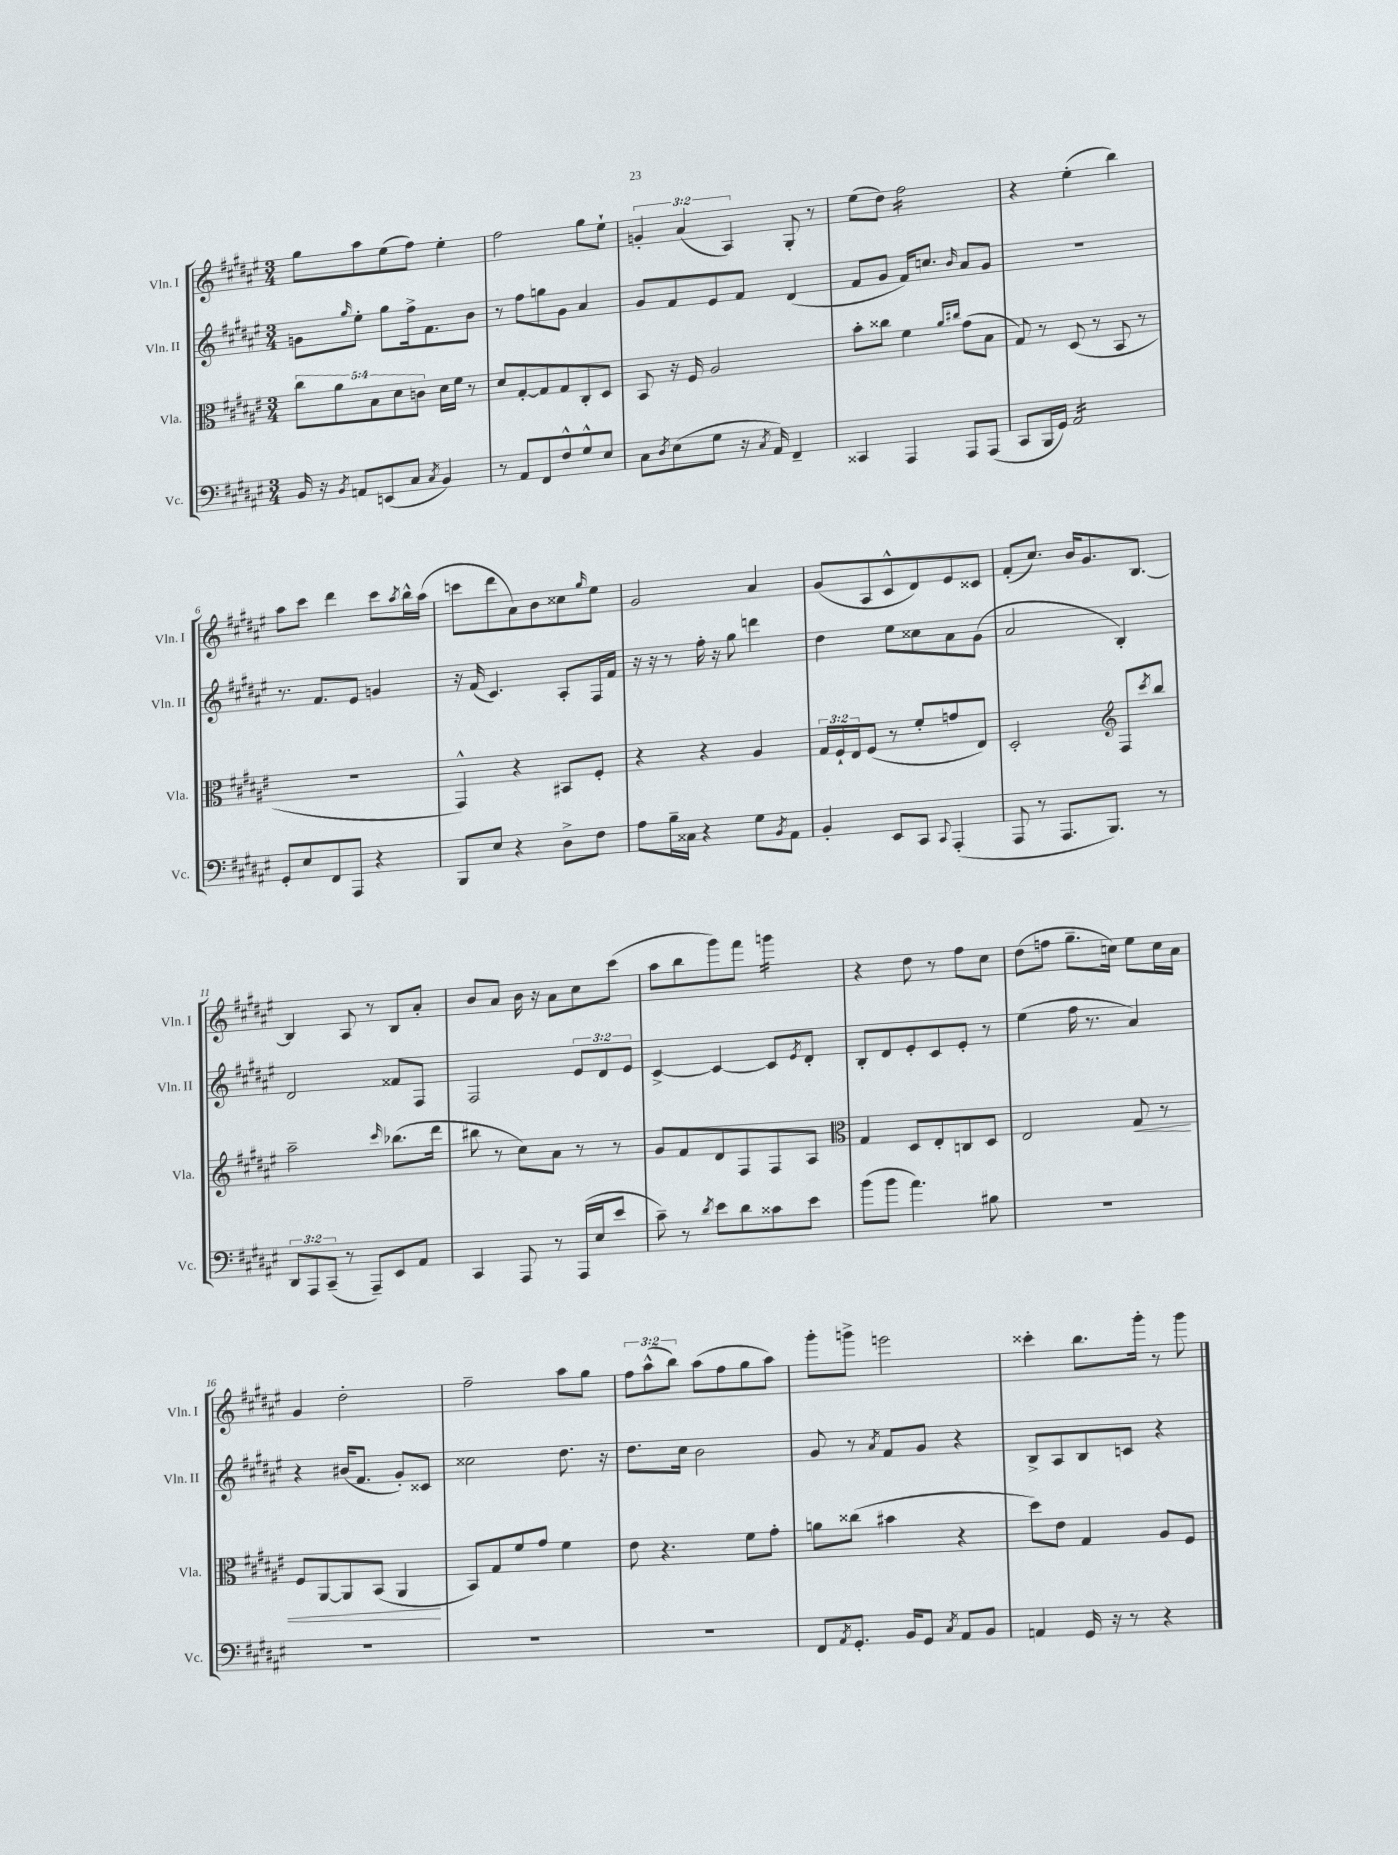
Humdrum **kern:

**kern	**kern	**kern	**kern
*staff4	*staff3	*staff2	*staff1
*clefF4	*clefC3	*clefG2	*clefG2
*k[f#c#g#d#a#e#]	*k[f#c#g#d#a#e#]	*k[f#c#g#d#a#e#]	*k[f#c#g#d#a#e#]
*M3/4	*M3/4	*M3/4	*M3/4
16BB	10cc#	8g	8gg#
16r	.	.	.
.	10a#	.	.
8qBB	.	16qqgg#	.
8AA	.	8ee#'	8aa#
.	10B	.	.
(8EE	.	8gg#	(8ee#
.	10d#	.	.
8C#	.	16ff#^	8ff#)
.	10c	.	.
.	.	8.f#	.
8qC#	.	.	.
4BB)	16d#	.	4ee#'
.	16f#	.	.
.	8r	8b	.
=	=	=	=
8r	8d#	8r	2ff#
8AA#	[8G#'	8ff#	.
8FF#	8G#]	8gg	.
8F#^^	8G#	8g#	.
8G#^^	8C#'	4a#	8gg#
8E#	8D#	.	8ee#`
=	=	=	=
8C#	8BB	8g#	6g'
8qD#	.	.	.
(8E#	16r	8f#	.
.	.	.	(6a#
.	16F#	.	.
8G#	2A#	8e#	.
.	.	.	6A#)
16r	.	8f#	.
8qC#	.	.	.
16AA#)	.	.	.
4FF#~	.	(4d#	8G#'
.	.	.	8r
=	=	=	=
4CC##	8b'	8f#	(8ee#
.	8cc##	8g#	8dd#)
4AAA#	4f#	16f#)	2ff#
.	.	8.cc	.
.	16qqa#	.	.
.	16qqcc#	16qqb	.
8AAA#	(8g#	8a#	.
(8AAA#	8B	8g#	.
=	=	=	=
8CC#	8G#)	2.r	4r
16BBB	8r	.	.
16GG#)	.	.	.
2AA#	(8D#	.	(4ee#'
.	8r	.	.
.	8BB	.	4bb)
.	8r	.	.
=	=	=	=
8GG#'	2.r	8.r	8aa#
8E#	.	.	8ccc#
.	.	8.f#	.
8FF#	.	.	4ddd#
8AAA#	.	8e#	.
4r	.	4g	8ccc#
.	.	.	8qaa#
.	.	.	16bb^^
.	.	.	(16aa#
=	=	=	=
8BBB	4GG#^^)	16r	8ccc
.	.	(16f#	.
8E#	.	4.c#)	8ddd#
4r	4r	.	8a#)
.	.	.	8b
8D#^	8BB#	8A#'	8cc##
.	.	.	16qqgg#
8F#	8F#'	16F#	8ee#
.	.	16f#	.
=	=	=	=
8A#	4r	16r	2g#
.	.	16r	.
16B~	.	8r	.
16C##	.	.	.
4r	4r	16ff#'	.
.	.	16r	.
.	.	8gg#	.
8G#	4A#	4ddd	4a#
8qBB	.	.	.
8AA#	.	.	.
=	=	=	=
4BB'	24G#	4dd#	(8g#
.	24F#`	.	.
.	24E#	.	.
.	(8F#	.	8A#
8EE#	8r	8ee#	8c#^^
8CC#	8f#'	8cc##	8d#)
8qqCC#	.	.	.
(4AAA#'	8g	8a#	8e#
.	8E#)	(8g#	8c##
=	=	=	=
8AAA#	2D#'	2a#	(8f#'
8r	.	.	8.cc#)
8.AAA#	.	.	.
.	.	.	16b
.	.	.	8.g#
8.BBB)	.	.	.
*	*clefG2	*	*
.	8F#	4B')	.
.	.	.	[8.B
.	8qccc#	.	.
8r	8bb	.	.
=	=	=	=
12DD#	2aa#~	2d#	4B]
12AAA#	.	.	.
(12CC#~	.	.	.
8r	.	.	8A#
8AAA#~)	.	.	8r
.	16qqccc#	.	.
8EE#	(8.bb-	8f##	8B
8AA#	.	8F#	8a#'
.	16ddd#	.	.
=	=	=	=
4CC#	8bb#	2F#	8b
.	8r	.	8a#
8AAA#	8cc#)	.	16b
.	.	.	16r
8r	8a#	.	8a#
(16AAA#	8r	12e#	8cc#
16E#	.	.	.
.	.	12d#	.
8e#	8r	.	(8ccc#
.	.	12e#	.
=	=	=	=
8c#~)	8g#	[4c#^	8aa#
8r	8f#	.	8bb
8qd#	.	.	.
8e#	8d#	4c#_	8ggg#)
8d#	8F#	.	8fff#
8c##	8F#	8c#]	4ggg
.	.	8qe#	.
8e#	8A#	8d#'	.
=	=	=	=
*	*clefC3	*	*
(8b	4G#	8B'	4r
8b	.	8d#	.
4.a#)	8D#	8e#'	8dd#
.	8E#'	8c#	8r
.	8C	8e#'	8ff#
8B#	8D#	8r	8cc#
=	=	=	=
2.r	2E#	(4ee#	(8dd#
.	.	.	8ff
.	.	16ff#	8.gg#~
.	.	8.r	.
.	.	.	16cc)
.	8G#	4a#)	8ee#
.	8r	.	16cc
.	.	.	16a#
=	=	=	=
2.r	8F#	4r	4g#
.	[8AA#	.	.
.	8AA#]	(16b#	2dd#'
.	.	8.f#	.
.	(8BB	.	.
.	4AA#	8g#')	.
.	.	8c##	.
=	=	=	=
2.r	8BB)	2cc##	2ff#~
.	8G#	.	.
.	8f#	.	.
.	8g#	.	.
.	4f#	8.dd#	8aa#
.	.	.	8gg#
.	.	16r	.
=	=	=	=
2.r	8e#	8.dd#	12ff#
.	.	.	(12aa#^^
.	4.r	.	.
.	.	.	12bb)
.	.	16cc#	.
.	.	2b	(8aa#
.	.	.	8ff#
.	8f#	.	8gg#
.	8g#'	.	8aa#)
=	=	=	=
8FF#	8a	8g#	8ggg#'
8qAA#	.	.	.
8.GG#'	(8cc##	8r	8ggg^
.	.	8qa#	.
.	4b#	8f#	2eee
16BB	.	.	.
8GG#	.	8g#	.
8qC#	.	.	.
8AA#	4r	4r	.
8BB	.	.	.
=	=	=	=
4AA	8dd#)	8B^	4ccc##'
.	8e#	8A#	.
16GG#	4G#	8B	8.bb
16r	.	.	.
8r	.	8c	.
.	.	.	16ggg#'
4r	8A#	4r	8r
.	8F#	.	8ggg#
==	==	==	==
*-	*-	*-	*-
